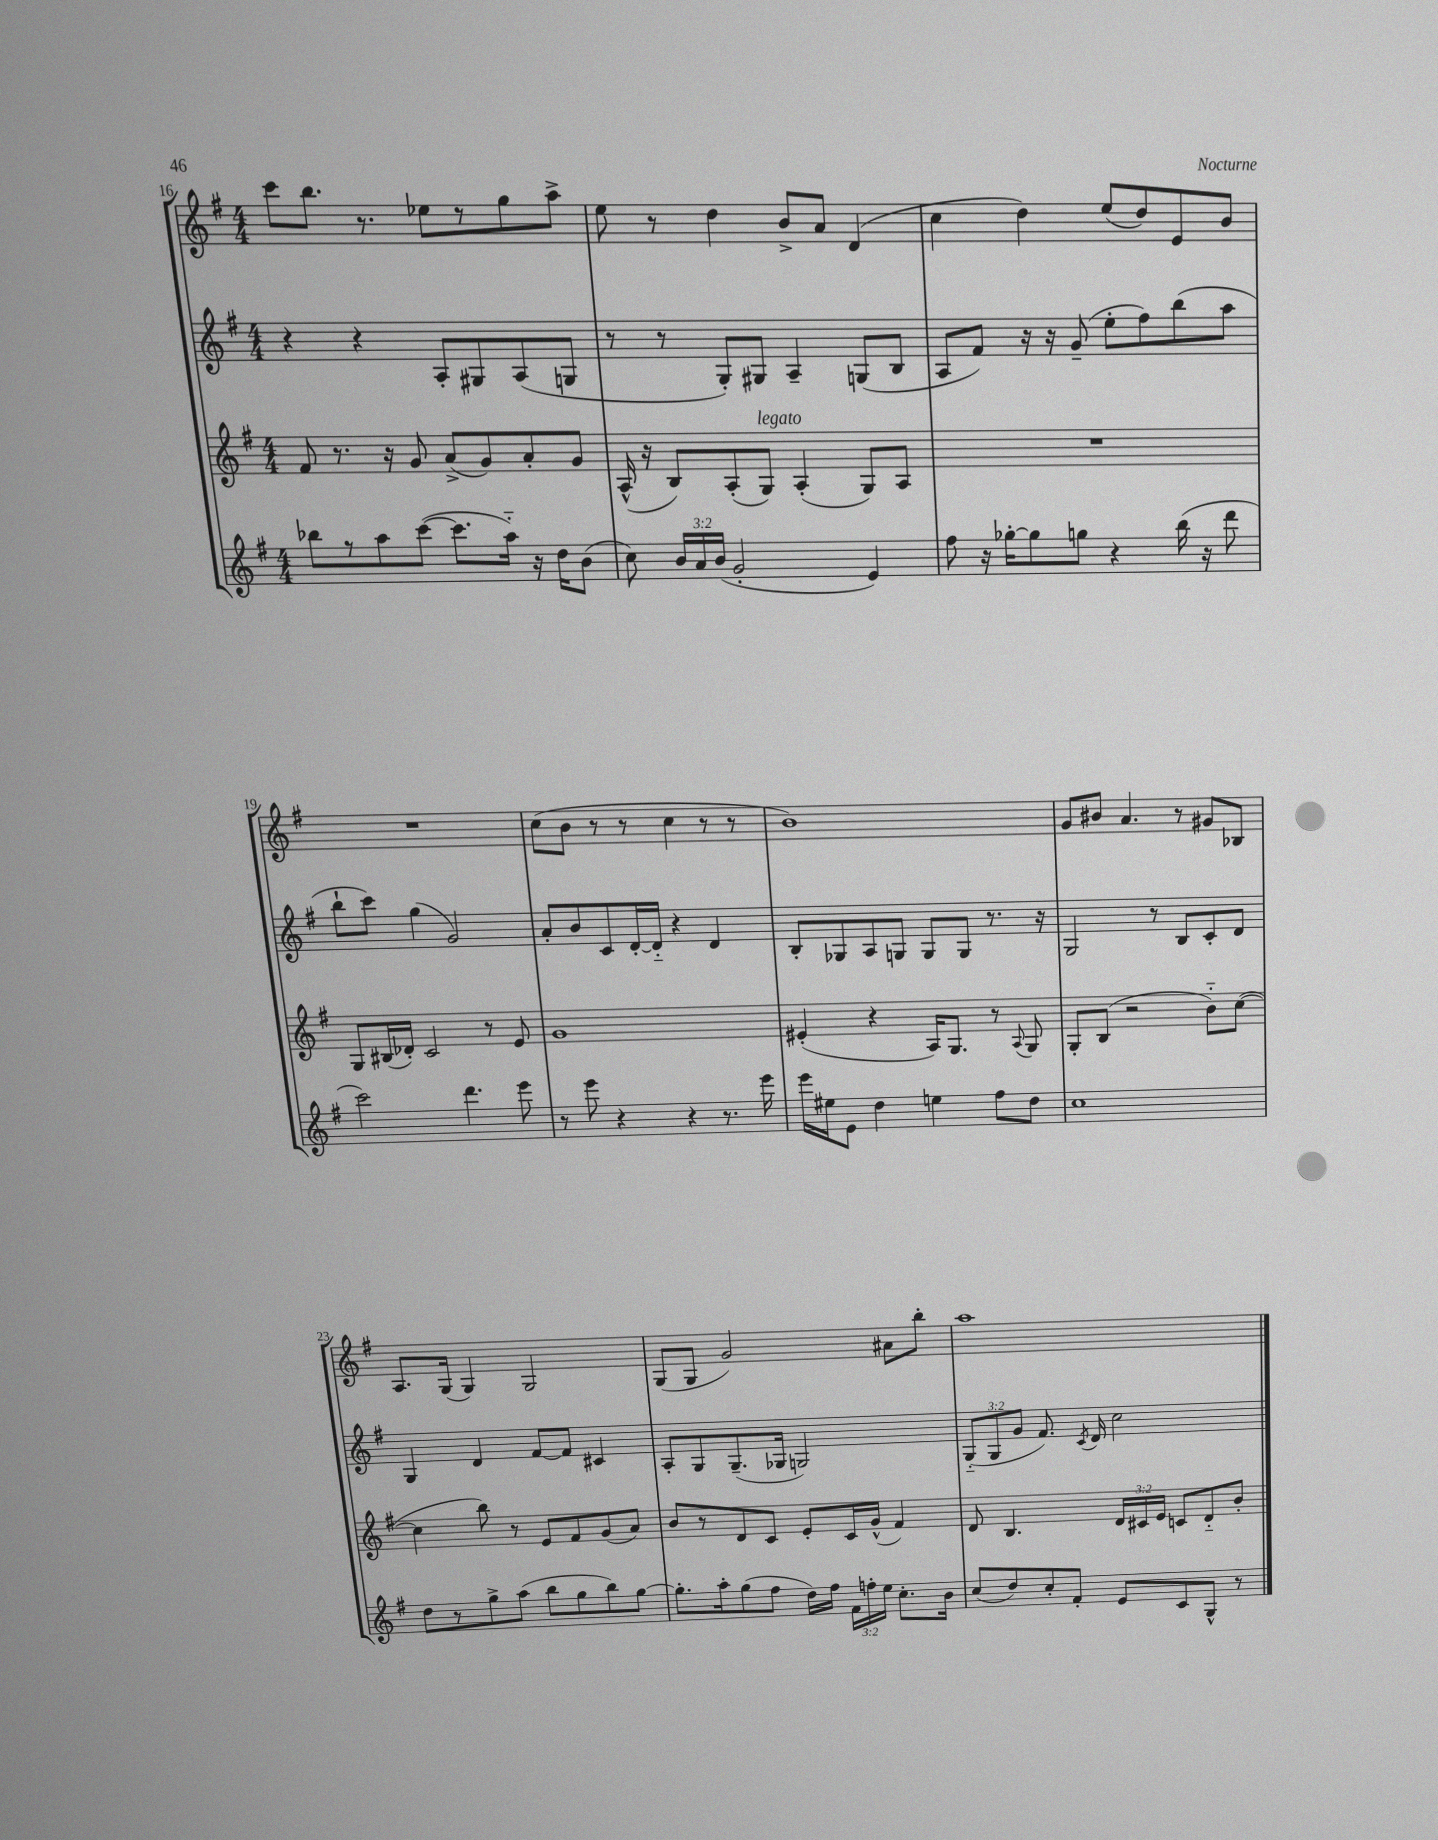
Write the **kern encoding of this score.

**kern	**kern	**kern	**kern
*part4	*part3	*part2	*part1
*staff4	*staff3	*staff2	*staff1
*clefG2	*clefG2	*clefG2	*clefG2
*k[f#]	*k[f#]	*k[f#]	*k[f#]
*M4/4	*M4/4	*M4/4	*M4/4
=16	=16	=16	=16
8bb-X\L	8f#/	4r	8ccc\L
8r	8.r	.	8.bb\J
8aa\	.	4r	.
.	16r	.	8.r
([8ccc\J	8g/	.	.
8.ccc\L]	(8a^/L	8A'/L	8ee-X\L
.	8g/)	8G#X/	8r
16aa\Jk)	.	.	.
16r	8a'/	(8A/	8gg\
16dd\KL	.	.	.
(8b\J	8g/J	8Gn/J	8aa^\J
=17	=17	=17	=17
8cc\)	(16A^^/	8r	8ee\
.	16r	.	.
24b/LL	8B/L)	8r	8r
24a/	.	.	.
(24b/JJ	.	.	.
2g'/	(8A'/	8G'/L)	4dd\
!	!LO:TX:a:i:t=legato	!	!
.	8G/J)	8G#X/J	.
.	(4A'/	4A~/	8b^/L
.	.	.	8a/J
4e/)	8G/L)	(8Gn/L	(4d/
.	8A/J	8B/J	.
=18	=18	=18	=18
8ff#\	1r	8A/L	4cc\
16r	.	8f#/J)	.
[16gg-X'\KL	.	.	.
8gg-\]	.	16r	4dd\)
.	.	16r	.
8ggn\J	.	(8g~/	.
4r	.	8ee'\L	(8ee/L
.	.	8ff#\)	8dd/)
(16bb\	.	(8bb\	8e/
16r	.	.	.
8ddd\	.	8aa\J	8b/J
!!LO:LB:g=z
=19	=19	=19	=19
2ccc\)	8G/L	8bb`\L	1r
.	(16B#X/L	8ccc\J)	.
.	16d-X'/JJ)	.	.
.	2c/	(4gg\	.
4.ddd\	.	2g/)	.
.	8r	.	.
8eee\	8e/	.	.
=20	=20	=20	=20
8r	1g	8a'/L	(8cc\L
8eee\	.	8b/	8b\J
4r	.	8c/	8r
.	.	[16d'/L	8r
.	.	16d/JJ]	.
4r	.	4r	4cc\
8.r	.	4d/	8r
.	.	.	8r
16eee\	.	.	.
=21	=21	=21	=21
16eee\LL	(4e#X'/	8B'/L	1b)
16ee#X\J	.	.	.
8e\J	.	8G-X/	.
4dd\	4r	8A/	.
.	.	8Gn/J	.
4een\	16A/KL)	8G/L	.
.	8.G/J	.	.
.	.	8G/J	.
8ff#\L	8r	8.r	.
.	8qqA/	.	.
8dd\J	8G/	.	.
.	.	16r	.
=22	=22	=22	=22
1cc	8G'/L	2G/	8g/L
.	(8B/J	.	8b#X/J
.	2r	.	4.a/
.	.	8r	.
.	.	8B/L	8r
.	8b\L)	8c'/	8g#X/L
.	([8cc\J	8d/J	8B-X/J
!!LO:LB:g=z
=23	=23	=23	=23
8dd\L	4cc\]	4G/	8.A/L
8r	.	.	.
.	.	.	(16G/Jk
8gg^\	8bb\)	4d/	4G/)
(8aa\J	8r	.	.
8bb\L	8e/L	[8f#/L	2G/
8gg\	8f#/	8f#/J]	.
8bb\)	(8g/	4c#X/	.
[8gg\J	8a/J)	.	.
=24	=24	=24	=24
8.gg'\L]	8b/L	8A'/L	(8G/L
.	8r	8G/	8G/J
16aa'\k	.	.	.
(8gg\	8d/	(8.G~/	2g/)
8ff#\J	8c/J	.	.
.	.	16G-X/Jk	.
16dd\LL)	8e'/L	2Gn/)	.
16ff#\JJ	.	.	.
24f#\LL	16c/L	.	.
24ffn'\	.	.	.
.	(16g^^/JJ	.	.
24ee\JJ	.	.	.
8.cc'\L	4f#/)	.	8a#X\L
.	.	.	8bb'\J
16b\Jk	.	.	.
=25	=25	=25	=25
(8cc/L	8d/	(12G/L	1aa
.	.	12G/	.
8dd/)	4.B/	.	.
.	.	12g/J	.
8cc'/	.	8.f#/)	.
8f#'/J	.	.	.
.	.	8qc/	.
.	.	16d/	.
8e/L	24d/LL	2cc\	.
.	24c#X/	.	.
.	24e/JJ	.	.
8c/	8cn/L	.	.
8G^^/J	8d/	.	.
8r	8b'/J	.	.
==	==	==	==
*-	*-	*-	*-
